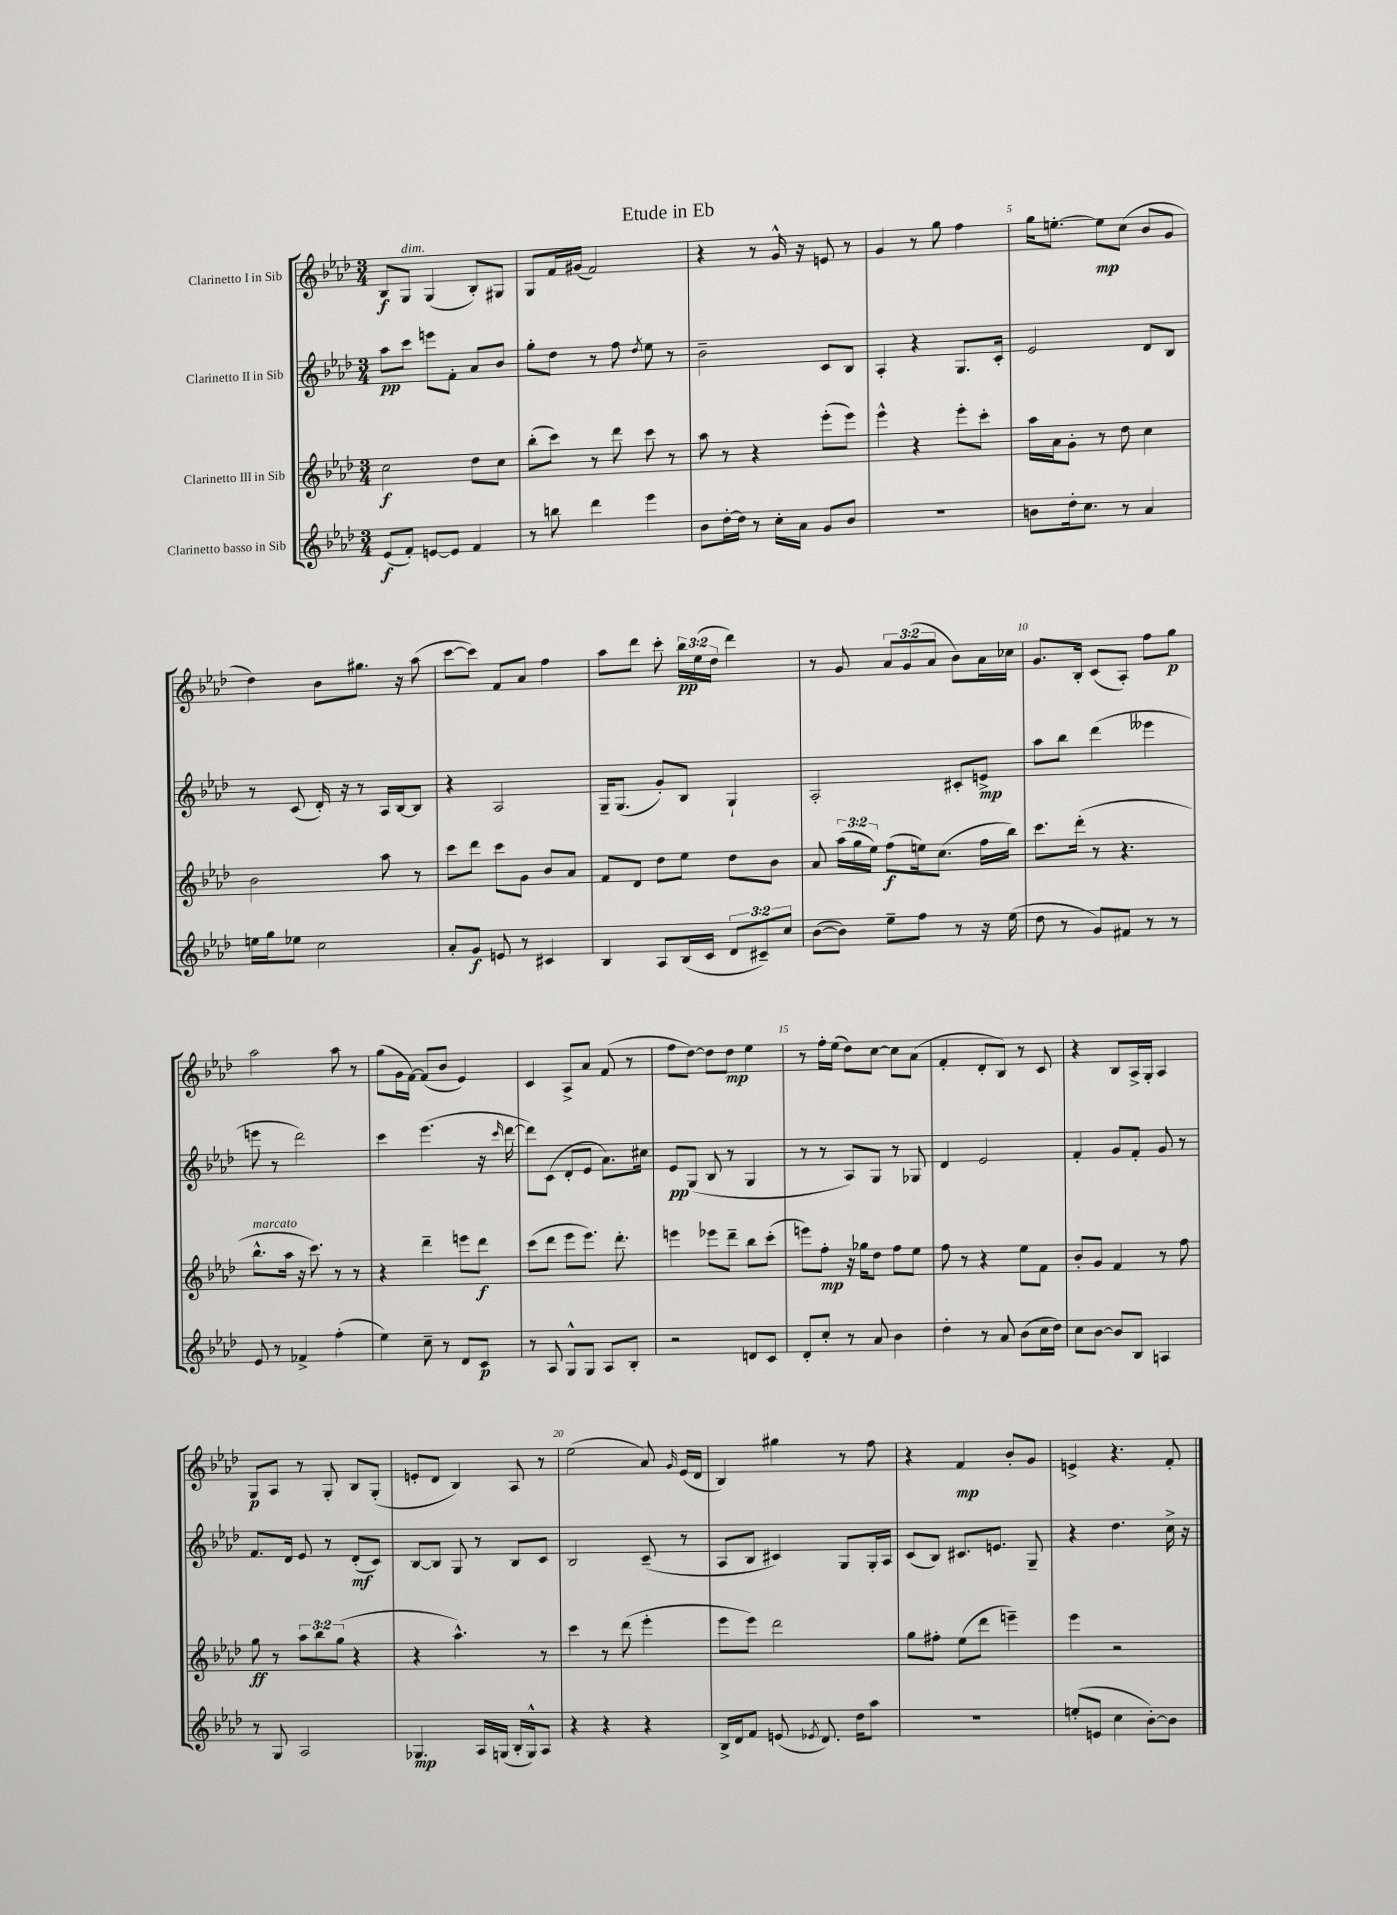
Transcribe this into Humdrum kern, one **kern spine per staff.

**kern	**dynam	**kern	**dynam	**kern	**dynam	**kern	**dynam
*part4	*part4	*part3	*part3	*part2	*part2	*part1	*part1
*staff4	*staff4	*staff3	*staff3	*staff2	*staff2	*staff1	*staff1
*I"Clarinetto basso in Sib	*	*I"Clarinetto III in Sib	*	*I"Clarinetto II in Sib	*	*I"Clarinetto I in Sib	*
*clefG2	*	*clefG2	*	*clefG2	*	*clefG2	*
*k[b-e-a-d-]	*	*k[b-e-a-d-]	*	*k[b-e-a-d-]	*	*k[b-e-a-d-]	*
*M3/4	*	*M3/4	*	*M3/4	*	*M3/4	*
=1	=1	=1	=1	=1	=1	=1	=1
(8e-/L	f	2cc\	f	8aa-\L	pp	8B-/L	f
!	!	!	!	!	!	!LO:TX:a:i:t=dim.	!
8f'/J)	.	.	.	8ccc\J	.	8G/J	.
[8en/L	.	.	.	8eeen\L	.	(4G/	.
8e/J]	.	.	.	8f'\J	.	.	.
4f/	.	8dd-\L	.	8a-/L	.	8B-'/L)	.
.	.	8cc\J	.	8b-/J	.	8G#X/J	.
=2	=2	=2	=2	=2	=2	=2	=2
8r	.	(8bb-'\L	.	8gg'\L	.	8G/L	.
8bbn\	.	8ccc\J)	.	8dd-\J	.	16f/L	.
.	.	.	.	.	.	(16g#X/JJ	.
4ddd-\	.	8r	.	8r	.	2f/)	.
.	.	8ddd-\	.	8ff\	.	.	.
.	.	.	.	8qdd-/	.	.	.
4eee-\	.	8ccc\	.	8ee-\	.	.	.
.	.	8r	.	8r	.	.	.
=3	=3	=3	=3	=3	=3	=3	=3
8b-\L	.	8aa-\	.	2b-~\	.	4r	.
[16dd-'\L	.	8r	.	.	.	.	.
16dd-\JJ]	.	.	.	.	.	.	.
8r	.	4r	.	.	.	8r	.
16cc'\LL	.	.	.	.	.	16g^^/	.
16a-\JJ	.	.	.	.	.	16r	.
8g/L	.	(8eee-'\L	.	8c/L	.	8en/	.
8b-/J	.	8eee-\J)	.	8B-/J	.	8r	.
=4	=4	=4	=4	=4	=4	=4	=4
2.r	.	4eee-^^\	.	4A-'/	.	4g/	.
.	.	4r	.	4r	.	8r	.
.	.	.	.	.	.	8gg\	.
.	.	8eee-'\L	.	8.G/L	.	4ff\	.
.	.	8ccc'\J	.	.	.	.	.
.	.	.	.	16c'/Jk	.	.	.
=5	=5	=5	=5	=5	=5	=5	=5
8bn\L	.	16aa-\LL	.	2e-/	.	16gg\KL	.
.	.	16a-\J	.	.	.	[8.een'\J	.
16dd-'\k	.	8g'\J	.	.	.	.	.
8.cc\J	.	.	.	.	.	.	.
.	.	8r	.	.	.	8ee\L]	mp
8r	.	8dd-\	.	.	.	(8cc\J	.
4a-/	.	4cc\	.	8d-/L	.	8b-/L	.
.	.	.	.	8B-/J	.	8g/J	.
!!LO:LB:g=z
=6	=6	=6	=6	=6	=6	=6	=6
16een\LL	.	2b-\	.	8r	.	4dd-\)	.
16gg\J	.	.	.	.	.	.	.
8ee-X\J	.	.	.	(8c/	.	.	.
2cc\	.	.	.	16d-'/)	.	8b-\L	.
.	.	.	.	16r	.	.	.
.	.	.	.	8r	.	8.gg#X\J	.
.	.	8aa-\	.	16A-/LL	.	.	.
.	.	.	.	[16B-/J	.	16r	.
.	.	8r	.	8B-/J]	.	(8aa-\	.
=7	=7	=7	=7	=7	=7	=7	=7
8a-'/L	.	8ccc\L	.	4r	.	[8ccc\L	.
8g/J	f	8ddd-\J	.	.	.	8ccc\J])	.
8en/	.	8ccc\L	.	2A-/	.	8f/L	.
8r	.	8g\J	.	.	.	8a-/J	.
4c#X/	.	8b-/L	.	.	.	4ff\	.
.	.	8a-/J	.	.	.	.	.
=8	=8	=8	=8	=8	=8	=8	=8
4B-/	.	8f/L	.	16G~/KL	.	8aa-\L	.
.	.	.	.	(8.G/J	.	.	.
.	.	8d-/J	.	.	.	8ddd-\J	.
8A-/L	.	8dd-\L	.	8g'/L)	.	8ccc'\	.
(16B-/L	.	8ee-\J	.	8B-/J	.	24bb-\LL	pp
.	.	.	.	.	.	(24ee-\	.
16c/JJ	.	.	.	.	.	.	.
.	.	.	.	.	.	24dd-\JJ	.
12d-/L	.	8dd-\L	.	4G`/	.	4ddd-\)	.
12c#X~/)	.	.	.	.	.	.	.
.	.	8b-\J	.	.	.	.	.
12cc/J	.	.	.	.	.	.	.
=9	=9	=9	=9	=9	=9	=9	=9
([8b-\L	.	8a-/	.	2A-'/	.	8r	.
8b-\J])	.	(24aa-\LL	.	.	.	8g/	.
.	.	24gg\	.	.	.	.	.
.	.	24ee-\JJ)	.	.	.	.	.
8ee-~\L	.	(8ff\L	f	.	.	12a-/L	.
.	.	.	.	.	.	(12g/	.
8ff\J	.	16een\k)	.	.	.	.	.
.	.	.	.	.	.	12a-/J	.
.	.	(8.cc\J	.	.	.	.	.
8r	.	.	.	8c#X'/L	.	8b-\L)	.
16r	.	16ff\LL	.	8en^/J	mp	16a-\L	.
(16ee-\	.	16bb-\JJ)	.	.	.	16cc-X\JJ	.
=10	=10	=10	=10	=10	=10	=10	=10
8dd-\	.	8.ccc\L	.	8aa-\L	.	8.g/L	.
8r	.	.	.	8bb-\J	.	.	.
.	.	(16ddd-'\Jk	.	.	.	16B-'/Jk	.
8g/L)	.	8r	.	(4ddd-\	.	(8c/L	.
8f#X/J	.	4.r	.	.	.	8A-'/J)	.
8r	.	.	.	4eee--X\	.	8ff\L	.
8r	.	.	.	.	.	8gg\J	p
!!LO:LB:g=z
=11	=11	=11	=11	=11	=11	=11	=11
!	!	!LO:TX:a:i:t=marcato	!	!	!	!	!
8e-/	.	8.bb-^^\L	.	8eeen\	.	2aa-\	.
8r	.	.	.	8r	.	.	.
.	.	16aa-\Jk	.	.	.	.	.
4f-X^/	.	16r	.	2ddd-\)	.	.	.
.	.	8.ccc\)	.	.	.	.	.
(4ff'\	.	8r	.	.	.	8aa-\	.
.	.	8r	.	.	.	8r	.
=12	=12	=12	=12	=12	=12	=12	=12
4ee-\)	.	4r	.	4ccc\	.	(8gg\L	.
.	.	.	.	.	.	16g\L	.
.	.	.	.	.	.	[16f\JJ)	.
8cc~\	.	4ddd-~\	.	(4.eee-\	.	(8f/L]	.
8r	.	.	.	.	.	8b-/J	.
8d-/L	.	8eeen\L	.	.	.	4e-/)	.
8c/J	p	8ddd-\J	f	16r	.	.	.
.	.	.	.	16qqccc/	.	.	.
.	.	.	.	[16ddd-\	.	.	.
=13	=13	=13	=13	=13	=13	=13	=13
8r	.	(8ccc\L	.	8ddd-\L])	.	4c/	.
8A-/	.	8ddd-\J	.	(8c\J	.	.	.
8G^^/L	.	8eee-\L	.	8d-'/L	.	8A-^/L	.
8G/J	.	8.eee-\J)	.	8e-/J	.	8a-/J	.
8A-/L	.	.	.	8.a-\L)	.	(8f/	.
.	.	8.ddd-'\	.	.	.	.	.
8B-'/J	.	.	.	.	.	8r	.
.	.	.	.	16cc#X\Jk	.	.	.
=14	=14	=14	=14	=14	=14	=14	=14
2r	.	4eeen\	.	8e-/L	pp	8ff\L	.
.	.	.	.	(8G/J	.	[8dd-\J)	.
.	.	8eee-X\L	.	8B-/	.	8dd-\L]	.
.	.	8ddd-~\J	.	8r	.	8dd-\J	mp
8dn/L	.	8bb-\L	.	4G/	.	4ee-\	.
8c/J	.	(8ccc'\J	.	.	.	.	.
=15	=15	=15	=15	=15	=15	=15	=15
8d-'/L	.	8eeen\L)	.	8r	.	8r	.
8cc'/J	.	8ff'\J	mp	8r	.	16ff'\LL	.
.	.	.	.	.	.	(16ee-\JJ	.
8r	.	16r	.	8A-/L)	.	8dd-\L)	.
.	.	16gg-X\KL	.	.	.	.	.
8a-/	.	8dd-\J	.	8G/J	.	[8cc\J	.
4b-\	.	8ff\L	.	8r	.	8cc\L]	.
.	.	8ee-\J	.	8G-X/	.	(8a-\J	.
=16	=16	=16	=16	=16	=16	=16	=16
4dd-'\	.	8ff\	.	4d-/	.	4f'/	.
.	.	8r	.	.	.	.	.
8r	.	4r	.	2e-/	.	8d-'/L	.
8a-/	.	.	.	.	.	8B-/J)	.
(8b-\L	.	8ee-\L	.	.	.	8r	.
16cc\L	.	8f\J	.	.	.	8c/	.
16dd-\JJ)	.	.	.	.	.	.	.
=17	=17	=17	=17	=17	=17	=17	=17
8cc\L	.	8b-'/L	.	4f'/	.	4r	.
[8b-\J	.	8g/J	.	.	.	.	.
8b-/L]	.	4f/	.	8g/L	.	8B-/L	.
8B-/J	.	.	.	8f'/J	.	16A-^/L	.
.	.	.	.	.	.	16G'/JJ	.
4An/	.	8r	.	8g/	.	4A-/	.
.	.	8ff\	.	8r	.	.	.
!!LO:LB:g=z
=18	=18	=18	=18	=18	=18	=18	=18
8r	.	8gg\	ff	8.f/L	.	8G/L	p
8G/	.	8r	.	.	.	8A-/J	.
.	.	.	.	16d-/Jk	.	.	.
2A-/	.	12aa-\L	.	8e-/	.	8r	.
.	.	12bb-\	.	.	.	.	.
.	.	.	.	8r	.	8G'/	.
.	.	(12gg\J	.	.	.	.	.
.	.	4r	.	(8d-'/L	mf	8B-/L	.
.	.	.	.	8c/J)	.	(8G'/J	.
=19	=19	=19	=19	=19	=19	=19	=19
4.G-X/	mp	4r	.	[8B-/L	.	8en'/L	.
.	.	.	.	8B-/J]	.	8d-/J	.
.	.	4.aa-^^\)	.	8G/	.	4B-/)	.
16A-/LL	.	.	.	8r	.	.	.
(16Gn/JJ	.	.	.	.	.	.	.
16B-'/LL	.	.	.	8B-/L	.	8A-/	.
16G^^/J)	.	.	.	.	.	.	.
8A-/J	.	8r	.	8c/J	.	8r	.
=20	=20	=20	=20	=20	=20	=20	=20
4r	.	4ccc\	.	2B-/	.	(2ee-\	.
4r	.	8r	.	.	.	.	.
.	.	(8ddd-\	.	.	.	.	.
4r	.	4eee-'\	.	(8c~/	.	8a-/)	.
.	.	.	.	.	.	16qqg/	.
.	.	.	.	8r	.	(16e-/LL	.
.	.	.	.	.	.	16d-/JJ	.
=21	=21	=21	=21	=21	=21	=21	=21
16B-^/LL	.	8eee-\L	.	8A-/L	.	4B-/)	.
16d-/J	.	.	.	.	.	.	.
8f/J	.	8eee-\J)	.	8B-/J	.	.	.
(8en/	.	2ddd-\	.	4c#X/)	.	4gg#X\	.
8qe-X/	.	.	.	.	.	.	.
8.d-/)	.	.	.	.	.	.	.
.	.	.	.	8G/L	.	8r	.
16dd-\KL	.	.	.	.	.	.	.
8aa-\J	.	.	.	16G'/L	.	8ff\	.
.	.	.	.	16A-/JJ	.	.	.
=22	=22	=22	=22	=22	=22	=22	=22
2.r	.	8gg\L	.	(8c/L	.	4r	.
.	.	8ff#X'\J	.	8B-/J)	.	.	.
.	.	(8ee-\L	.	8.c#X/L	.	4f/	mp
.	.	8ddd-\J	.	.	.	.	.
.	.	.	.	8.en/J	.	.	.
.	.	4eeen~\)	.	.	.	8b-'/L	.
.	.	.	.	8G~/	.	8g/J	.
=23	=23	=23	=23	=23	=23	=23	=23
(8een'/L	.	4eee-\	.	4r	.	4en^/	.
8en/J	.	.	.	.	.	.	.
4cc\	.	2r	.	4.dd-\	.	4.r	.
[8b-'\L)	.	.	.	.	.	.	.
8b-\J]	.	.	.	16cc^\	.	8f'/	.
.	.	.	.	16r	.	.	.
==	==	==	==	==	==	==	==
*-	*-	*-	*-	*-	*-	*-	*-
